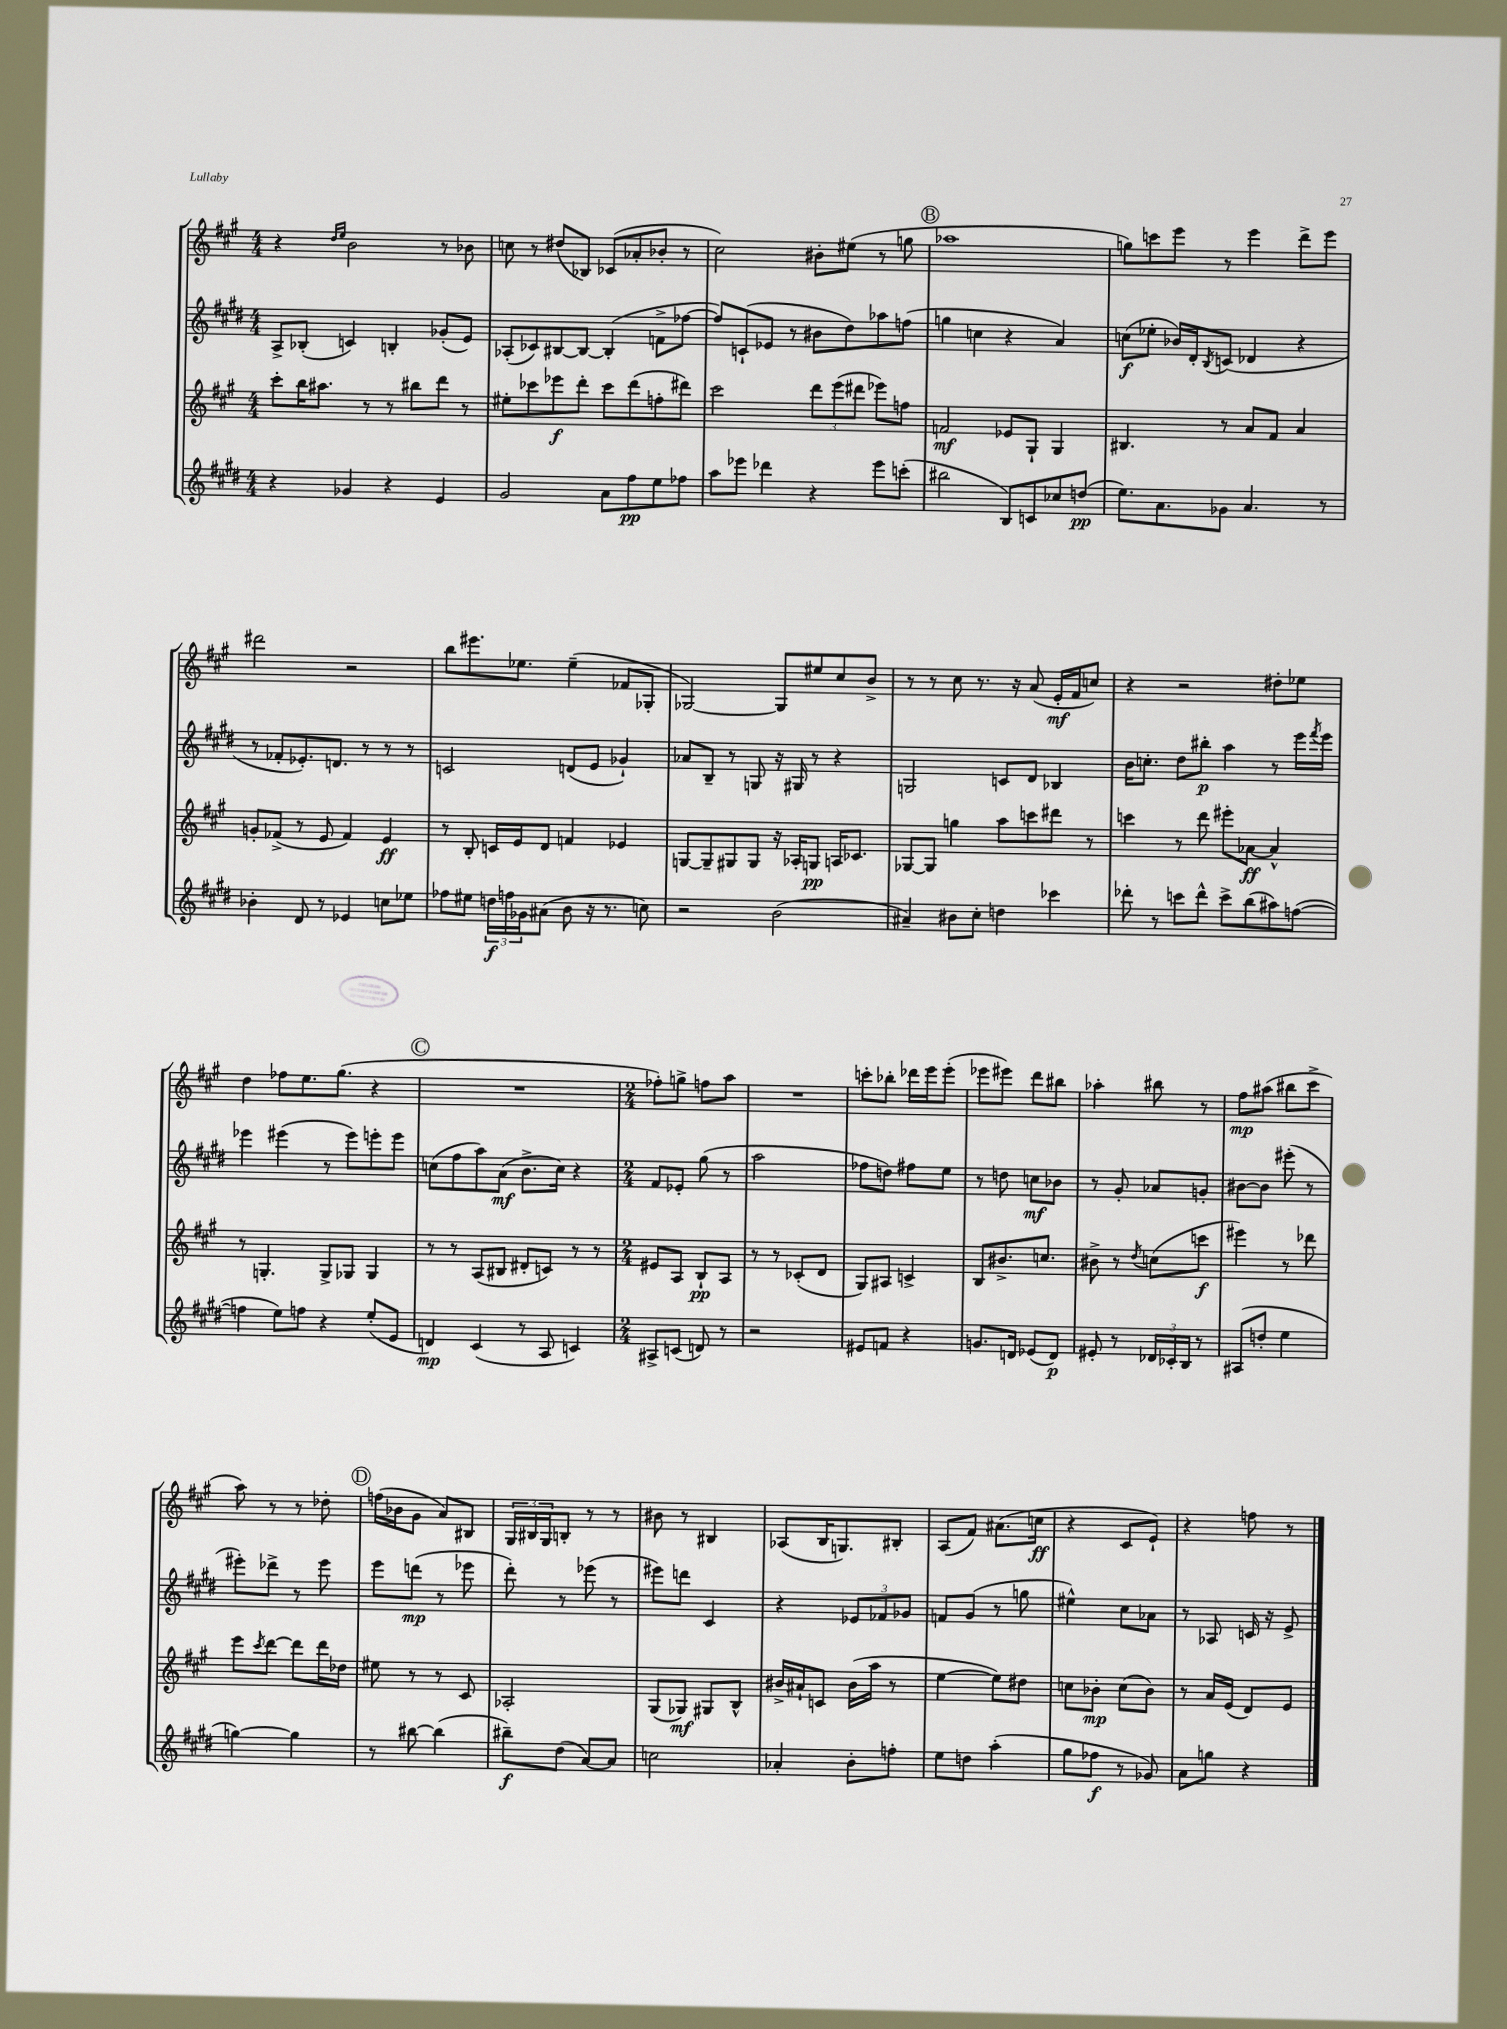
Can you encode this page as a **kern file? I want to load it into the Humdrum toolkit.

**kern	**kern	**kern	**kern
*staff4	*staff3	*staff2	*staff1
*clefG2	*clefG2	*clefG2	*clefG2
*k[f#c#g#d#]	*k[f#c#g#]	*k[f#c#g#d#]	*k[f#c#g#]
*M4/4	*M4/4	*M4/4	*M4/4
4r	8ccc#'	8A^	4r
.	16bb	(8B-'	.
.	8.aa#	.	.
.	.	.	16qqdd
.	.	.	16qqee
4g-	.	4c)	2b
.	8r	.	.
4r	8r	4B'	.
.	8bb#	.	.
4e	8ddd	(8g-'	8r
.	8r	8e)	8b-
=	=	=	=
2g#	8ee#'	(8A-'	8cc
.	8ccc-	8c-)	8r
.	8eee-	[8B#	(8dd#
.	8ddd'	8B#_	8B-)
8a	8ccc-	(4B#']	(8c-
8ff#	(8ddd	.	8a-'
8ee	8ff'	8f^	8b-'
8ff-	8ddd#)	[8ff-	8r
=	=	=	=
8aa	2ccc#	8ff-])	2cc#)
8eee-	.	(8c`	.
4ddd-	.	8e-	.
.	.	8r	.
4r	12ddd	8b#	8b#'
.	(12eee	.	.
.	.	8dd#)	(8ee#
.	12ddd#	.	.
8eee-	8eee-)	8aa-	8r
(8ccc'	8ff	(8ff	8gg
=	=	=	=
2bb#	2f	4gg	1aa-
.	.	4cc	.
8B)	8e-	4r	.
8c	8G#`	.	.
8cc-	4G#	4a)	.
(8dd	.	.	.
=	=	=	=
8.ee)	4.B#	(8cc	8gg)
.	.	8ee-'	8ccc
8.a	.	.	.
.	.	16b-)	8eee
.	.	16d#'	.
.	.	8qB	.
8g-	8r	(8c	8r
4.a	8a	4d-	4eee
.	8f#	.	.
.	4a	4r	8ddd^
8r	.	.	8eee
=	=	=	=
4b-'	8g'	8r	2ddd#
.	(8f-^	8f-'	.
8d#	8r	8.e-')	.
8r	8e	.	.
.	.	8.d	.
4e-	4f-)	.	2r
.	.	8r	.
8cc	4e	8r	.
8ee-	.	8r	.
=	=	=	=
8ff-	8r	2c	8bb
8ee#	8B'	.	8.eee#
24dd	16c	.	.
24ff	.	.	.
.	16e	.	8.ee-
24g-	.	.	.
(8a#	8d	.	.
8b	4f	(8d	(4ee-~
16r	.	8e	.
8.r	.	.	.
.	4e-	4g-`)	8f-
8cc)	.	.	8G-'
=	=	=	=
2r	[8G	8a-	[2G-)
.	8G~]	8B~	.
.	8G#	8r	.
.	8G#	8G	.
(2b	16r	16r	8G-]
.	16A-'	16G#	.
.	8G	8r	8ee#
.	16A	4r	8cc#
.	8.c-	.	.
.	.	.	8b^
=	=	=	=
4a#~)	[8G-	2G	8r
.	8G-]	.	8r
8b#	4gg	.	8cc#
8cc#'	.	.	8.r
4dd	8aa	8c	.
.	.	.	16r
.	8ccc	8d#	(8a
4ccc-	8ddd#	4B-	16e'
.	.	.	16f#
.	8r	.	8cc)
=	=	=	=
8ddd-'	4ccc	16b	4r
.	.	8.cc'	.
8r	.	.	.
8ccc	8r	8dd#	2r
8ddd-^^	8ddd	8bb#'	.
8ccc^	8eee#'	4aa	.
(8bb	[8a-	.	.
8aa#)	4a-^^]	8r	8dd#'
([8ff	.	16eee	8ee-
.	.	8qfff#	.
.	.	16eee	.
=	=	=	=
4ff]	8r	4eee-	4dd
.	4.G'	.	.
8ee)	.	(4eee#	8ff-
8ff	.	.	8.ee
4r	8G^	8r	.
.	.	.	(8.gg#
.	8G-	8eee#)	.
(8ee'	4G-	8eee'	4r
8e	.	8eee	.
=	=	=	=
4d)	8r	(8cc	1r
.	8r	8ff#	.
(4c#	(8A	8aa)	.
.	8B#	(8a	.
8r	8d#'	8.b^	.
8A	8c)	.	.
.	.	16cc)	.
4c)	8r	4r	.
.	8r	.	.
=	=	=	=
*M2/4	*M2/4	*M2/4	*M2/4
8A#^	8e#	8f#	8ff-')
(8c	8A	8e-'	8gg^
8d)	8B`	(8gg#	8ff
8r	8A	8r	8aa
=	=	=	=
2r	8r	2aa	2r
.	8r	.	.
.	(8c-'	.	.
.	8d	.	.
=	=	=	=
8e#	8G#)	8ff-	8ccc'
8f	8A#	8dd)	8bb-'
4r	4c^	8ff#	16ddd-
.	.	.	16eee
.	.	8ee	(8eee'
=	=	=	=
8.g	8B	8r	8eee-
.	8.b#^	8dd	8eee#)
16d	.	.	.
(8e-	.	8cc	8ddd
.	8.cc	.	.
8d)	.	8b-	8bb#
=	=	=	=
8e#'	8b#^	8r	4aa-'
8r	8r	8g#'	.
.	8qdd	.	.
24d-	(8cc	8a-	8bb#
24c-'	.	.	.
24B	.	.	.
8r	8ccc	8g'	8r
=	=	=	=
(8A#	4eee#)	[8b#	8ff#
8dd'	.	8b#]	(8aa#
4ee	8r	(8eee#'	8bb#
.	8ddd-	8r	8ccc#^
=	=	=	=
[4gg)	8eee	8eee#')	8aa)
.	8qccc#	.	.
.	[8ddd	8ddd-^	8r
4gg]	8ddd]	8r	8r
.	16ddd	8eee#	8dd-'
.	16dd-	.	.
=	=	=	=
8r	8ee#	8eee	(16ff
.	.	.	16b-
[8bb#	8r	(8ddd	8g#
(4bb#]	8r	8r	8a)
.	8c#	8eee-	8B#
=	=	=	=
8bb#~)	2A-'	8ddd#')	24G#
.	.	.	24B#
.	.	.	24G#
(8dd#	.	8r	8B'
[8a)	.	(8eee-	8r
8a]	.	8r	8r
=	=	=	=
2cc	(8G#	8eee#)	8b#
.	8G-)	8ddd	8r
.	8G#	4c#	4B#
.	8B^^	.	.
=	=	=	=
4a-'	16b#^	4r	(8A-
.	16a#`	.	.
.	8c	.	16B
.	.	.	8.G)
8b'	(16b#	12e-	.
.	16aa	.	.
.	.	12f-	.
8ff'	8r	.	8B#'
.	.	12g-	.
=	=	=	=
8ee	[4ee	8f	(8A
8dd	.	(8g#	8f#)
(4aa'	8ee])	8r	(8.a#
.	8dd#	8gg	.
.	.	.	16cc
=	=	=	=
8gg#	8cc	4ee#^^)	4r
8ff-	8b-'	.	.
8r	(8cc	8cc#	8c#
8g-)	8b-)	8a-	8e`)
=	=	=	=
8a	8r	8r	4r
8gg	16a	8A-	.
.	(16e	.	.
4r	8d)	16c	8ff
.	.	16r	.
.	8e	8e^	8r
==	==	==	==
*-	*-	*-	*-
